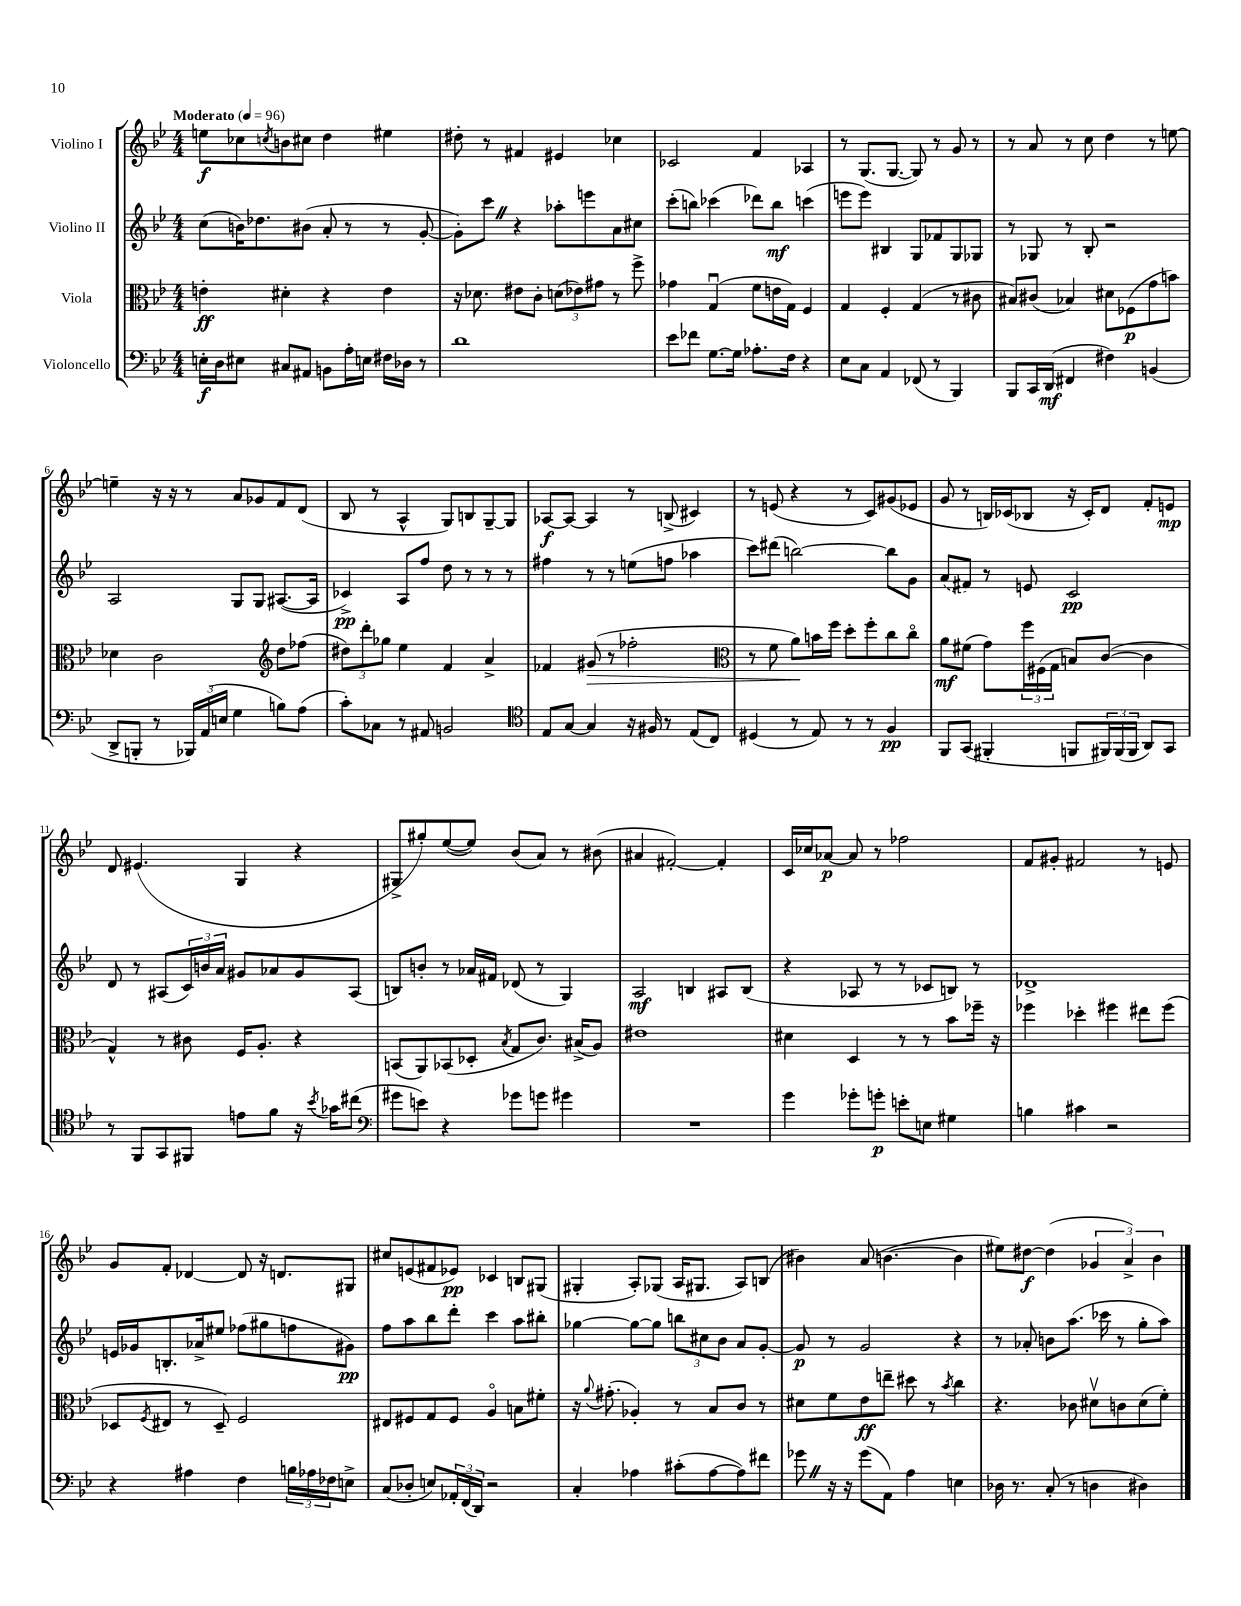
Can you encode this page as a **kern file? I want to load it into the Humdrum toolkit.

**kern	**dynam	**kern	**dynam	**kern	**dynam	**kern	**dynam
*part4	*part4	*part3	*part3	*part2	*part2	*part1	*part1
*staff4	*staff4	*staff3	*staff3	*staff2	*staff2	*staff1	*staff1
*I"Violoncello	*	*I"Viola	*	*I"Violino II	*	*I"Violino I	*
*clefF4	*	*clefC3	*	*clefG2	*	*clefG2	*
*k[b-e-]	*	*k[b-e-]	*	*k[b-e-]	*	*k[b-e-]	*
*M4/4	*	*M4/4	*	*M4/4	*	*M4/4	*
*MM96	*	*MM96	*	*MM96	*	*MM96	*
=1	=1	=1	=1	=1	=1	=1	=1
!	!	!	!	!	!	!LO:TX:a:B:t=Moderato	!
16En'\LL	f	4en'\	ff	(8cc\L	.	8een\L	f
16D\J	.	.	.	.	.	.	.
8E#X\J	.	.	.	16bn\K)	.	8cc-X\	.
.	.	.	.	8.dd-X\	.	.	.
.	.	.	.	.	.	8qccn/	.
8C#X/L	.	4d#X'\	.	.	.	8bn\	.
8AA#X/J	.	.	.	(8b#X\J	.	8cc#X\J	.
8BBn\L	.	4r	.	8a'/	.	4dd\	.
16A'\L	.	.	.	8r	.	.	.
16En\JJ	.	.	.	.	.	.	.
16F#X\LL	.	4e\	.	8r	.	4ee#X\	.
16D-X\JJ	.	.	.	.	.	.	.
8r	.	.	.	[8g'/	.	.	.
=2	=2	=2	=2	=2	=2	=2	=2
1d	.	16r	.	8g'\L])	.	8dd#X'\	.
.	.	8.d-X\	.	.	.	.	.
.	.	.	.	8cccZ\J	.	8r	.
.	.	8e#X\L	.	4r	.	4f#X/	.
.	.	8c'\J	.	.	.	.	.
.	.	(12dn\L	.	8aa-X'\L	.	4e#X/	.
.	.	12e-X\)	.	.	.	.	.
.	.	.	.	8eeen\	.	.	.
.	.	12g#X\J	.	.	.	.	.
.	.	8r	.	8a\	.	4cc-X\	.
.	.	8ff^\	.	8cc#X\J	.	.	.
=3	=3	=3	=3	=3	=3	=3	=3
8e-\L	.	4g-X\	.	(8ccc'\L	.	2c-X/	.
8f-X\J	.	.	.	8bbn\J)	.	.	.
[8.G\L	.	(4Gu/	.	(4ccc-X\	.	.	.
16G\Jk]	.	.	.	.	.	.	.
8.A-X'\L	.	8f\L	.	8ddd-X\L)	.	4f/	.
.	.	16en\L	.	8bb\J	mf	.	.
16F\Jk	.	16G\JJ)	.	.	.	.	.
4r	.	4F/	.	(4cccn\	.	4A-X/	.
=4	=4	=4	=4	=4	=4	=4	=4
8E-\L	.	4G/	.	8eeen\L	.	8r	.
8C\J	.	.	.	8eee\J)	.	(8.G/L	.
4AA/	.	4F'/	.	4B#X/	.	.	.
.	.	.	.	.	.	[8.G/J	.
(8FF-X/	.	(4G/	.	8G/L	.	8G/])	.
8r	.	.	.	8f-X/	.	8r	.
4BBB-/)	.	8r	.	8G/	.	8g/	.
.	.	8c#X\	.	8G-X/J	.	8r	.
=5	=5	=5	=5	=5	=5	=5	=5
8BBB-/L	.	8B#X/L)	.	8r	.	8r	.
16CC/L	.	(8c#X/J	.	8G-X/	.	8a/	.
(16DD/JJ	mf	.	.	.	.	.	.
4FF#X/	.	4B-X/)	.	8r	.	8r	.
.	.	.	.	8B-'/	.	8cc\	.
4F#X\)	.	8d#X\L	.	2r	.	4dd\	.
.	.	(8F-X\	p	.	.	.	.
(4BBn/	.	8g\	.	.	.	8r	.
.	.	8bn\J)	.	.	.	[8een\	.
!!LO:LB:g=z
=6	=6	=6	=6	=6	=6	=6	=6
8DD^/L	.	4d-X\	.	2A/	.	4een~\]	.
8BBBn'/J	.	.	.	.	.	.	.
8r	.	2c\	.	.	.	16r	.
.	.	.	.	.	.	16r	.
24BBB-X/LL)	.	.	.	.	.	8r	.
(24AA/	.	.	.	.	.	.	.
24En/JJ	.	.	.	.	.	.	.
4G\	.	.	.	8G/L	.	8a/L	.
.	.	.	.	8G/J	.	8g-X/	.
*	*	*clefG2	*	*	*	*	*
8Bn\L)	.	8dd\L	.	([8.A#X/L	.	8f/	.
(8A\J	.	(8ff-X\J	.	.	.	(8d/J	.
.	.	.	.	16A#/Jk]	.	.	.
=7	=7	=7	=7	=7	=7	=7	=7
8c'\L)	.	12dd#X\L)	.	4c-X^/)	pp	8B-/	.
.	.	12ddd'\	.	.	.	.	.
8C-X\J	.	.	.	.	.	8r	.
.	.	12gg-X\J	.	.	.	.	.
8r	.	4ee-\	.	8A/L	.	4A^^/	.
8AA#X/	.	.	.	8ff/J	.	.	.
2BBn/	.	4f/	.	8dd\	.	8G/L)	.
.	.	.	.	8r	.	8Bn/	.
.	.	4a^/	.	8r	.	[8G~/	.
.	.	.	.	8r	.	8G/J]	.
=8	=8	=8	=8	=8	=8	=8	=8
*clefC4	*	*	*	*	*	*	*
8E-/L	.	4f-X/	.	4ff#X\	.	[8A-X/L	f
[8G/J	.	.	.	.	.	8A-/J_	.
!	!	!	!LO:HP:b	!	!	!	!
4G/]	.	(8g#X/	>	8r	.	4A-/]	.
.	.	8r	.	8r	.	.	.
16r	.	2ff-X'\	.	(8een\L	.	8r	.
16F#X/	.	.	.	.	.	.	.
8r	.	.	.	8ffn\J	.	(8Bn^/	.
(8E-/L	.	.	.	4aa-X\	.	4c#X/)	.
8C/J)	.	.	.	.	.	.	.
=9	=9	=9	=9	=9	=9	=9	=9
*	*	*clefC3	*	*	*	*	*
(4D#X/	.	8r	.	8ccc\L)	.	8r	.
.	.	8f\	.	(8ddd#X\J	.	(8en/	.
8r	.	8a\L)	.	[2bbn\)	.	4r	.
8E-/)	.	16bn\L	]	.	.	.	.
.	.	16ff\JJ	.	.	.	.	.
8r	.	8dd'\L	.	.	.	8r	.
8r	.	8ff'\	.	.	.	8c/L)	.
4F/	pp	8cc\	.	8bb\L]	.	(8g#X/	.
.	.	8cc\J	.	8g\J	.	8e-X/J	.
=10	=10	=10	=10	=10	=10	=10	=10
8FF/L	.	8a\L	mf	(8a/L	.	8g/	.
(8GG/J	.	(8f#X\J	.	8f#X/J)	.	8r	.
4FF#X'/	.	8g\L)	.	8r	.	16Bn/LL)	.
.	.	.	.	.	.	(16c-X/J	.
.	.	24ff\L	.	8en/	.	8B-X/J	.
.	.	(24F#X\	.	.	.	.	.
.	.	24G\JJ	.	.	.	.	.
8FFn/L	.	8Bn/L)	.	2c/	pp	16r	.
.	.	.	.	.	.	16c-'/KL)	.
24FF#X/L)	.	([8c/J	.	.	.	8d/J	.
(24FF#/	.	.	.	.	.	.	.
24FF#/JJ	.	.	.	.	.	.	.
8AA/L)	.	4c\]	.	.	.	8f'/L	.
8GG/J	.	.	.	.	.	8en/J	mp
!!LO:LB:g=z
=11	=11	=11	=11	=11	=11	=11	=11
8r	.	4G^^/)	.	8d/	.	8d/	.
8FF/L	.	.	.	8r	.	(4.e#X/	.
8GG/	.	8r	.	(8A#X/L	.	.	.
8FF#X/J	.	8c#X\	.	24c/L)	.	.	.
.	.	.	.	24bn/	.	.	.
.	.	.	.	24a/JJ	.	.	.
8en\L	.	16F/KL	.	8g#X/L	.	4G/	.
.	.	8.A'/J	.	.	.	.	.
8f\J	.	.	.	8a-X/	.	.	.
16r	.	4r	.	8g#/	.	4r	.
8qb-/	.	.	.	.	.	.	.
16g-X\KL	.	.	.	.	.	.	.
(8cc#X\J	.	.	.	(8A#/J	.	.	.
=12	=12	=12	=12	=12	=12	=12	=12
*clefF4	*	*	*	*	*	*	*
8g#X\L	.	(8BBn/L	.	8Bn/L)	.	8G#X^/L	.
8en\J)	.	8AA/)	.	8bn'/J	.	8gg#X'/)	.
4r	.	(8BB-X/	.	8r	.	([8ee-/	.
.	.	8D-X'/J	.	16a-X/LL	.	8ee-/J])	.
.	.	.	.	16f#X/JJ	.	.	.
.	.	8qB-/	.	.	.	.	.
8g-X\L	.	8G/L	.	(8d-X/	.	(8b-/L	.
8gn\J	.	8.c/J)	.	8r	.	8a/J)	.
4g#X\	.	.	.	4G/)	.	8r	.
.	.	(16B#X^/KL	.	.	.	.	.
.	.	8A/J)	.	.	.	(8b#X\	.
=13	=13	=13	=13	=13	=13	=13	=13
1r	.	1e#X	.	2A/	mf	4a#X/	.
.	.	.	.	.	.	[2f#X'/)	.
.	.	.	.	4Bn/	.	.	.
.	.	.	.	8A#X/L	.	4f#'/]	.
.	.	.	.	(8B/J	.	.	.
=14	=14	=14	=14	=14	=14	=14	=14
4g\	.	4d#X\	.	4r	.	16c/LL	.
.	.	.	.	.	.	16cc-X/J	.
.	.	.	.	.	.	[8a-X/J	p
8g-X'\L	.	4D/	.	8A-X/	.	8a-/]	.
8gn'\J	p	.	.	8r	.	8r	.
8en'\L	.	8r	.	8r	.	2ff-X\	.
8En\J	.	8r	.	8c-X/L	.	.	.
4G#X\	.	8b-\L	.	8Bn/J)	.	.	.
.	.	16ff-X~\Jk	.	8r	.	.	.
.	.	16r	.	.	.	.	.
=15	=15	=15	=15	=15	=15	=15	=15
4Bn\	.	4ff-X\	.	1d-X^	.	8f/L	.
.	.	.	.	.	.	8g#X'/J	.
4c#X\	.	4dd-X'\	.	.	.	2f#X/	.
2r	.	4ff#X\	.	.	.	.	.
.	.	8ee#X\L	.	.	.	8r	.
.	.	(8ff#\J	.	.	.	8en/	.
!!LO:LB:g=z
=16	=16	=16	=16	=16	=16	=16	=16
4r	.	8D-X/L	.	16en/LL	.	8g/L	.
.	.	.	.	16g-X/J	.	.	.
.	.	8qF/	.	.	.	.	.
.	.	8E#X/J	.	8.Bn'/	.	8f'/J	.
4A#X\	.	8r	.	.	.	[4d-X/	.
.	.	.	.	16a-X^/k	.	.	.
.	.	8D-~/)	.	8ee#X/J	.	.	.
4F\	.	2F/	.	(8ff-X\L	.	8d-/]	.
.	.	.	.	8gg#X\	.	16r	.
.	.	.	.	.	.	8.dn/L	.
24Bn\LL	.	.	.	8ffn\	.	.	.
24A-X\	.	.	.	.	.	.	.
24F-X\J	.	.	.	.	.	.	.
8En^\J	.	.	.	8g#X\J)	pp	8G#X/J	.
=17	=17	=17	=17	=17	=17	=17	=17
(8C/L	.	8E#X/L	.	8ff\L	.	8cc#X/L	.
8D-X'/J	.	8F#X/	.	8aa\	.	(8en/	.
8En/L)	.	8G/	.	8bb-\	.	8f#X/	.
24AA-X'/L	.	8F#/J	.	8ddd'\J	.	8e-X/J)	pp
(24FF/	.	.	.	.	.	.	.
24DD/JJ)	.	.	.	.	.	.	.
2r	.	4A/	.	4ccc\	.	4c-X/	.
.	.	8Bn\L	.	8aa\L	.	8Bn/L	.
.	.	8f#X'\J	.	8bb#X'\J	.	(8G#X/J	.
=18	=18	=18	=18	=18	=18	=18	=18
4C'/	.	16r	.	[4gg-X\	.	4G#X'/	.
.	.	8qqa/	.	.	.	.	.
.	.	(8.g#X'\	.	.	.	.	.
4A-X\	.	4A-X'/)	.	8gg-\L_	.	8A'/L)	.
.	.	.	.	8gg-\J]	.	(8G-X/J	.
(8c#X'\L	.	8r	.	12bbn\L	.	16A/KL	.
.	.	.	.	.	.	8.G#X/J	.
.	.	.	.	12cc#X\	.	.	.
[8A-\	.	8B-/L	.	.	.	.	.
.	.	.	.	12b-\J	.	.	.
8A-\])	.	8c/J	.	8a/L	.	8A/L)	.
8f#X\J	.	8r	.	[8g'/J	.	(8Bn/J	.
=19	=19	=19	=19	=19	=19	=19	=19
8g-XZ\	.	8d#X\L	.	8g/]	p	4b#X\)	.
16r	.	8f\	.	8r	.	.	.
16r	.	.	.	.	.	.	.
(8g-\L	.	8e-\	ff	2g/	.	(8a/	.
8AA\J)	.	8een~\J	.	.	.	[4.bn\	.
4A\	.	8dd#X\	.	.	.	.	.
.	.	8r	.	.	.	.	.
.	.	8qb-/	.	.	.	.	.
4En\	.	4cc\	.	4r	.	4b\]	.
=20	=20	=20	=20	=20	=20	=20	=20
16D-X\	.	4.r	.	8r	.	8ee#X\L)	.
8.r	.	.	.	.	.	.	.
.	.	.	.	8a-X'/	.	[8dd#X\J	f
(8C'/	.	.	.	8bn\L	.	(4dd#\]	.
8r	.	8c-X\	.	(8.aa\J	.	.	.
4Dn\	.	8d#Xv\L	.	.	.	6g-X/	.
.	.	.	.	16ccc-X\	.	.	.
.	.	8cn\	.	8r	.	.	.
.	.	.	.	.	.	6a^/)	.
4D#X\)	.	(8d#\	.	8gg'\L	.	.	.
.	.	.	.	.	.	6b-\	.
.	.	8f'\J)	.	8aa\J)	.	.	.
==	==	==	==	==	==	==	==
*-	*-	*-	*-	*-	*-	*-	*-
